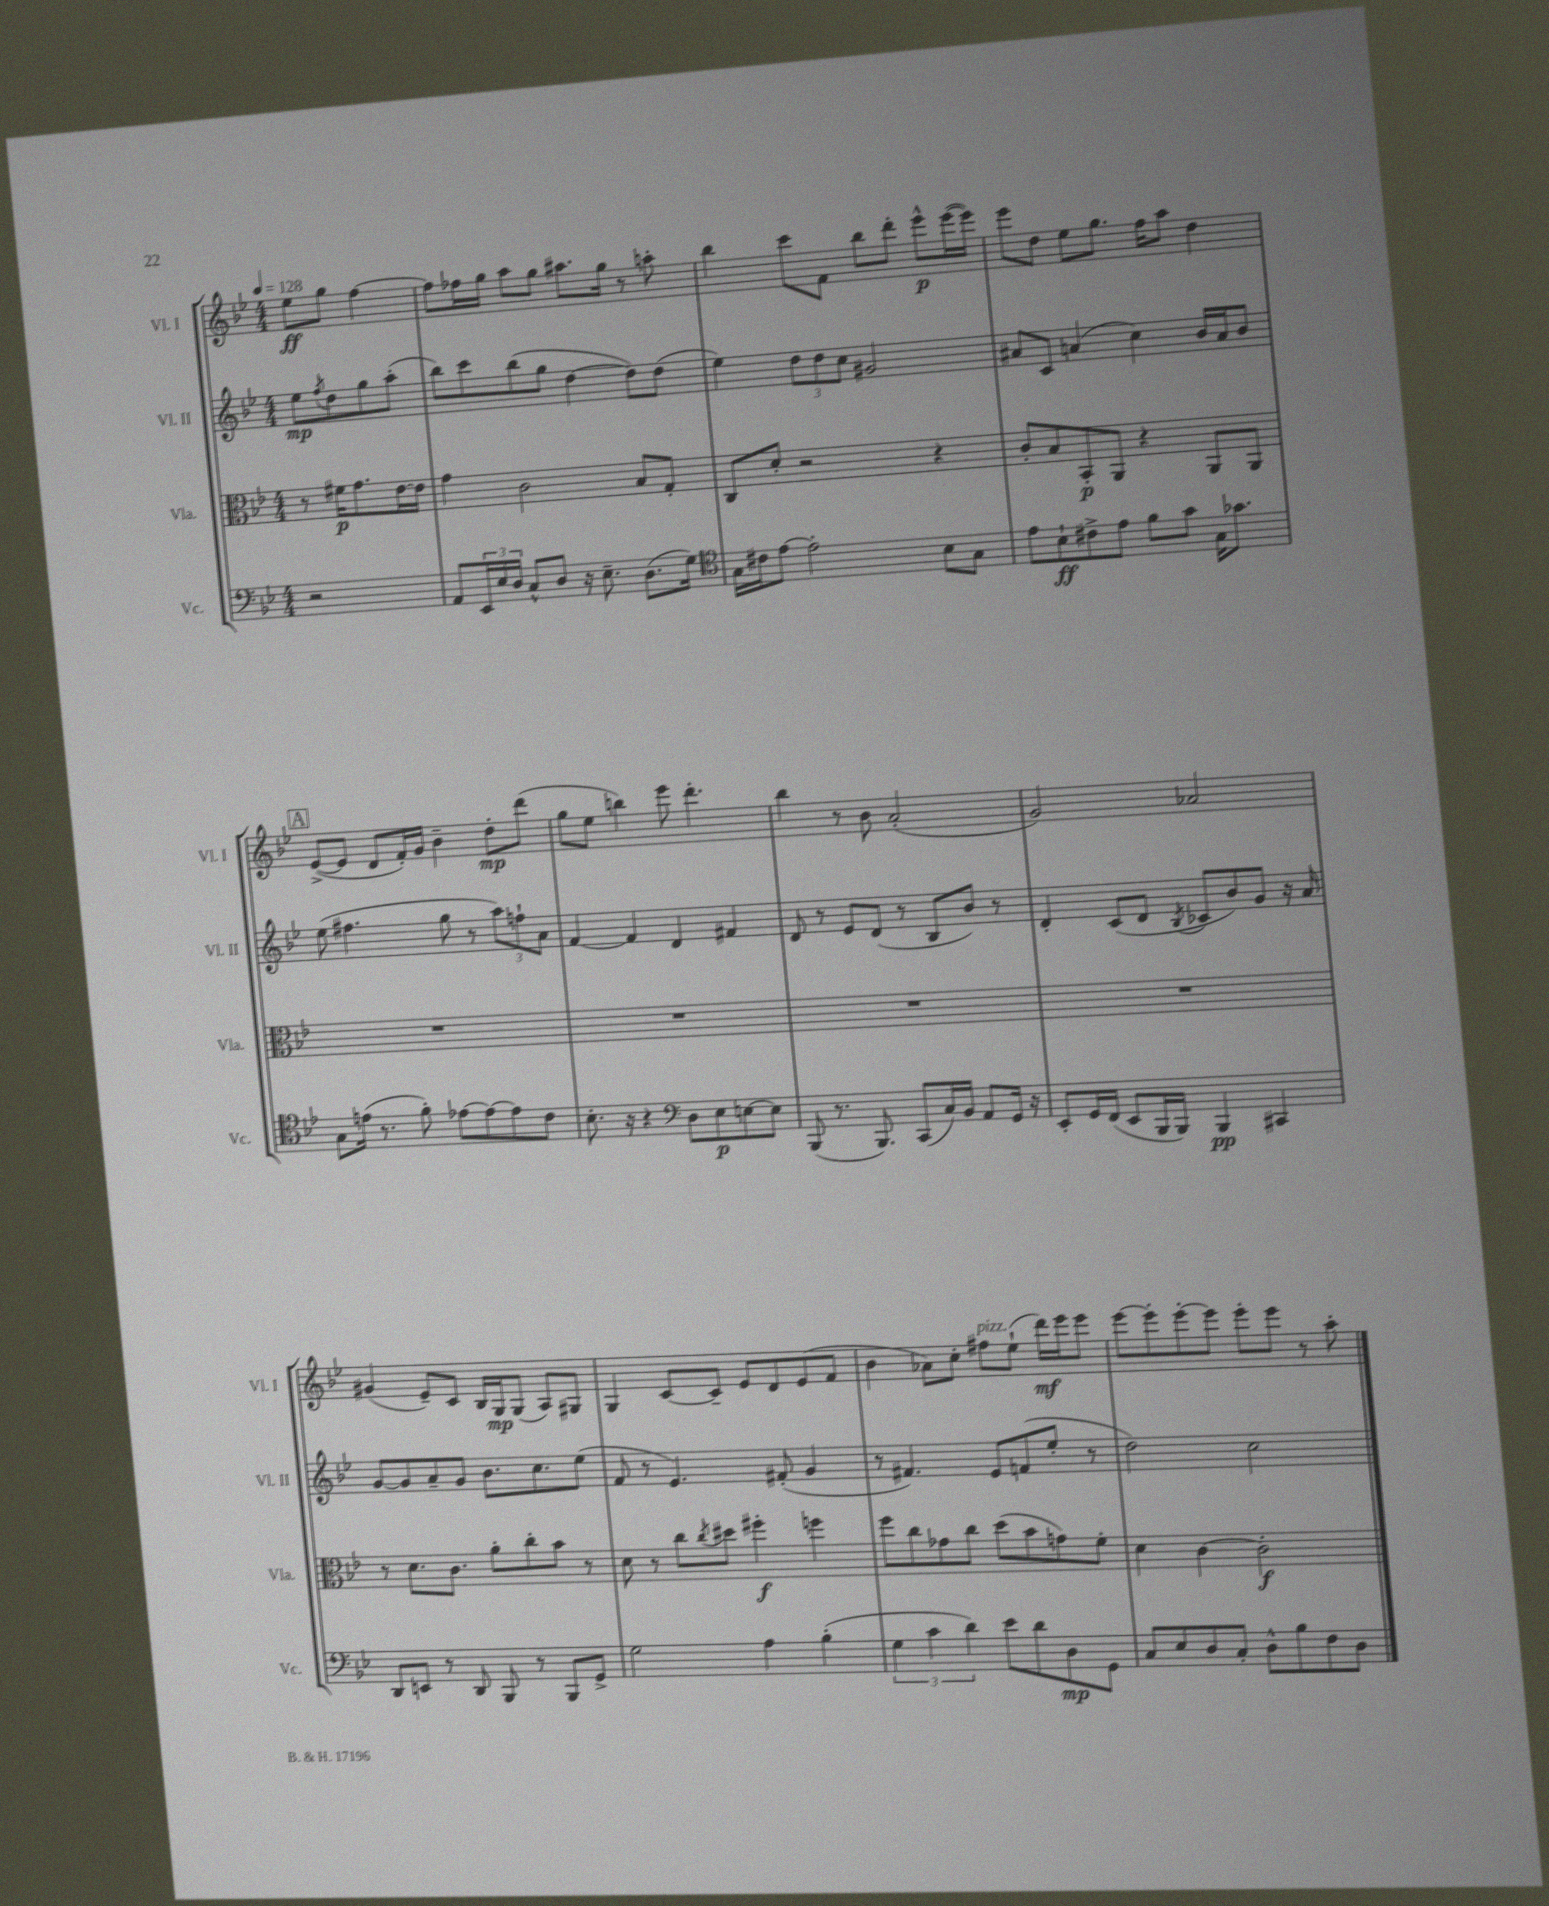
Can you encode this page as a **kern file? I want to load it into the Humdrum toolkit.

**kern	**kern	**kern	**kern
*staff4	*staff3	*staff2	*staff1
*clefF4	*clefC3	*clefG2	*clefG2
*k[b-e-]	*k[b-e-]	*k[b-e-]	*k[b-e-]
*M4/4	*M4/4	*M4/4	*M4/4
*MM128	*MM128	*MM128	*MM128
2r	8r	8ee-	8ee-
.	.	8qff	.
.	16f#	8dd	8gg
.	8.g	.	.
.	.	8gg	[4ff
.	[16e-	(8aa'	.
.	16e-]	.	.
=	=	=	=
8AA	4g	8bb-)	8ff]
24EE-	.	8ccc	16ff-
24E-	.	.	.
.	.	.	16gg
24D	.	.	.
8C^^	2c	(8bb-	8aa
8D	.	8gg	8gg
16r	.	[4dd	8.aa#
8.E-~	.	.	.
.	.	.	16gg
(8.D	8B-	8dd])	8r
.	8G'	(8dd	8aa'
16G)	.	.	.
=	=	=	=
*clefC4	*	*	*
16G	8C	4ee-)	4bb-
16c#	.	.	.
[8e-	8d'	.	.
2e-']	2r	12dd	8ccc
.	.	12dd	.
.	.	.	8f
.	.	12cc	.
.	.	2g#	8bb-
.	.	.	8ddd'
8B-	4r	.	8eee-^^
8G	.	.	([16eee-
.	.	.	16eee-])
=	=	=	=
8e-	8c'	8a#	8eee-
8B-`	8B-	8c	8dd
8c#^	8BB-'	(4a	8ee-
8e-	8AA	.	8.gg
8f	4r	4cc)	.
.	.	.	16ff
8g	.	.	8aa
16G	8AA	16b-	4dd
8.g-	.	16a	.
.	8AA	8b-	.
=	=	=	=
8G	1r	(8ee-	([8e-^
(16e	.	4.ff#	8e-]
8.r	.	.	.
.	.	.	8d
8f')	.	.	16f')
.	.	.	16g
[8e-	.	8gg	4b-~
8e-_	.	8r	.
8e-]	.	12aa)	8dd'
.	.	12ff`	.
8c	.	.	(8ddd
.	.	12a	.
=	=	=	=
8.B-'	1r	[4f	8gg
.	.	.	8ee-
16r	.	.	.
4r	.	4f]	4bb)
*clefF4	*	*	*
8D	.	4d	8eee-
8E-	.	.	4.ddd'
[8E	.	4f#	.
8E]	.	.	.
=	=	=	=
(8BBB-	1r	8d	4bb-
8.r	.	8r	.
.	.	8e-	8r
8.BBB-)	.	.	.
.	.	(8d	8b-
(8CC	.	8r	(2a'
16C)	.	8B-	.
16BB-	.	.	.
8AA	.	8b-)	.
16GG	.	8r	.
16r	.	.	.
=	=	=	=
8EE-'	1r	4d'	2g)
16GG	.	.	.
(16FF	.	.	.
8EE-	.	(8c	.
16BBB-	.	8d	.
16BBB-)	.	.	.
.	.	8qB-	.
4BBB-	.	8c-	2a-
.	.	8b-)	.
4CC#	.	8g	.
.	.	16r	.
.	.	16a	.
=	=	=	=
8DD	8r	[8g	(4g#
8EE	8.d	8g]	.
8r	.	8a~	8e-~)
.	8.c	.	.
8DD	.	8g	8c
8BBB-	8a'	8.b-	16B-
.	.	.	16G
8r	8cc'	.	(8G
.	.	8.cc	.
8BBB-	8b-	.	8A)
8GG^	8r	(8ee-	8G#
=	=	=	=
2G	8d	8f	4G
.	8r	8r	.
.	8cc	4.e-)	[8c
.	8qcc	.	.
.	8dd#	.	8c~]
4A	4ff#'	.	8e-
.	.	(8f#'	8d
(4B-'	4ff	4g	(8e-
.	.	.	8f
=	=	=	=
6G	8ff	8r	4b-
.	8cc	4.f#)	.
6c	.	.	.
.	8g-	.	8a-)
6d)	.	.	.
.	8cc	.	8cc'
8e-	(8dd	8e-	8ff#
8d	8b-	(8f	(8ee-`
8D	8g)	8ee-'	16ddd)
.	.	.	16eee-
8GG	8f'	8r	8eee-
=	=	=	=
8C	4d	2dd)	[8eee-
8E-	.	.	8eee-']
8D	[4c	.	[8eee-'
8C'	.	.	8eee-]
8D^^	2c']	2cc	8eee-'
8B-	.	.	8eee-
8F	.	.	8r
8D	.	.	8aa'
==	==	==	==
*-	*-	*-	*-
